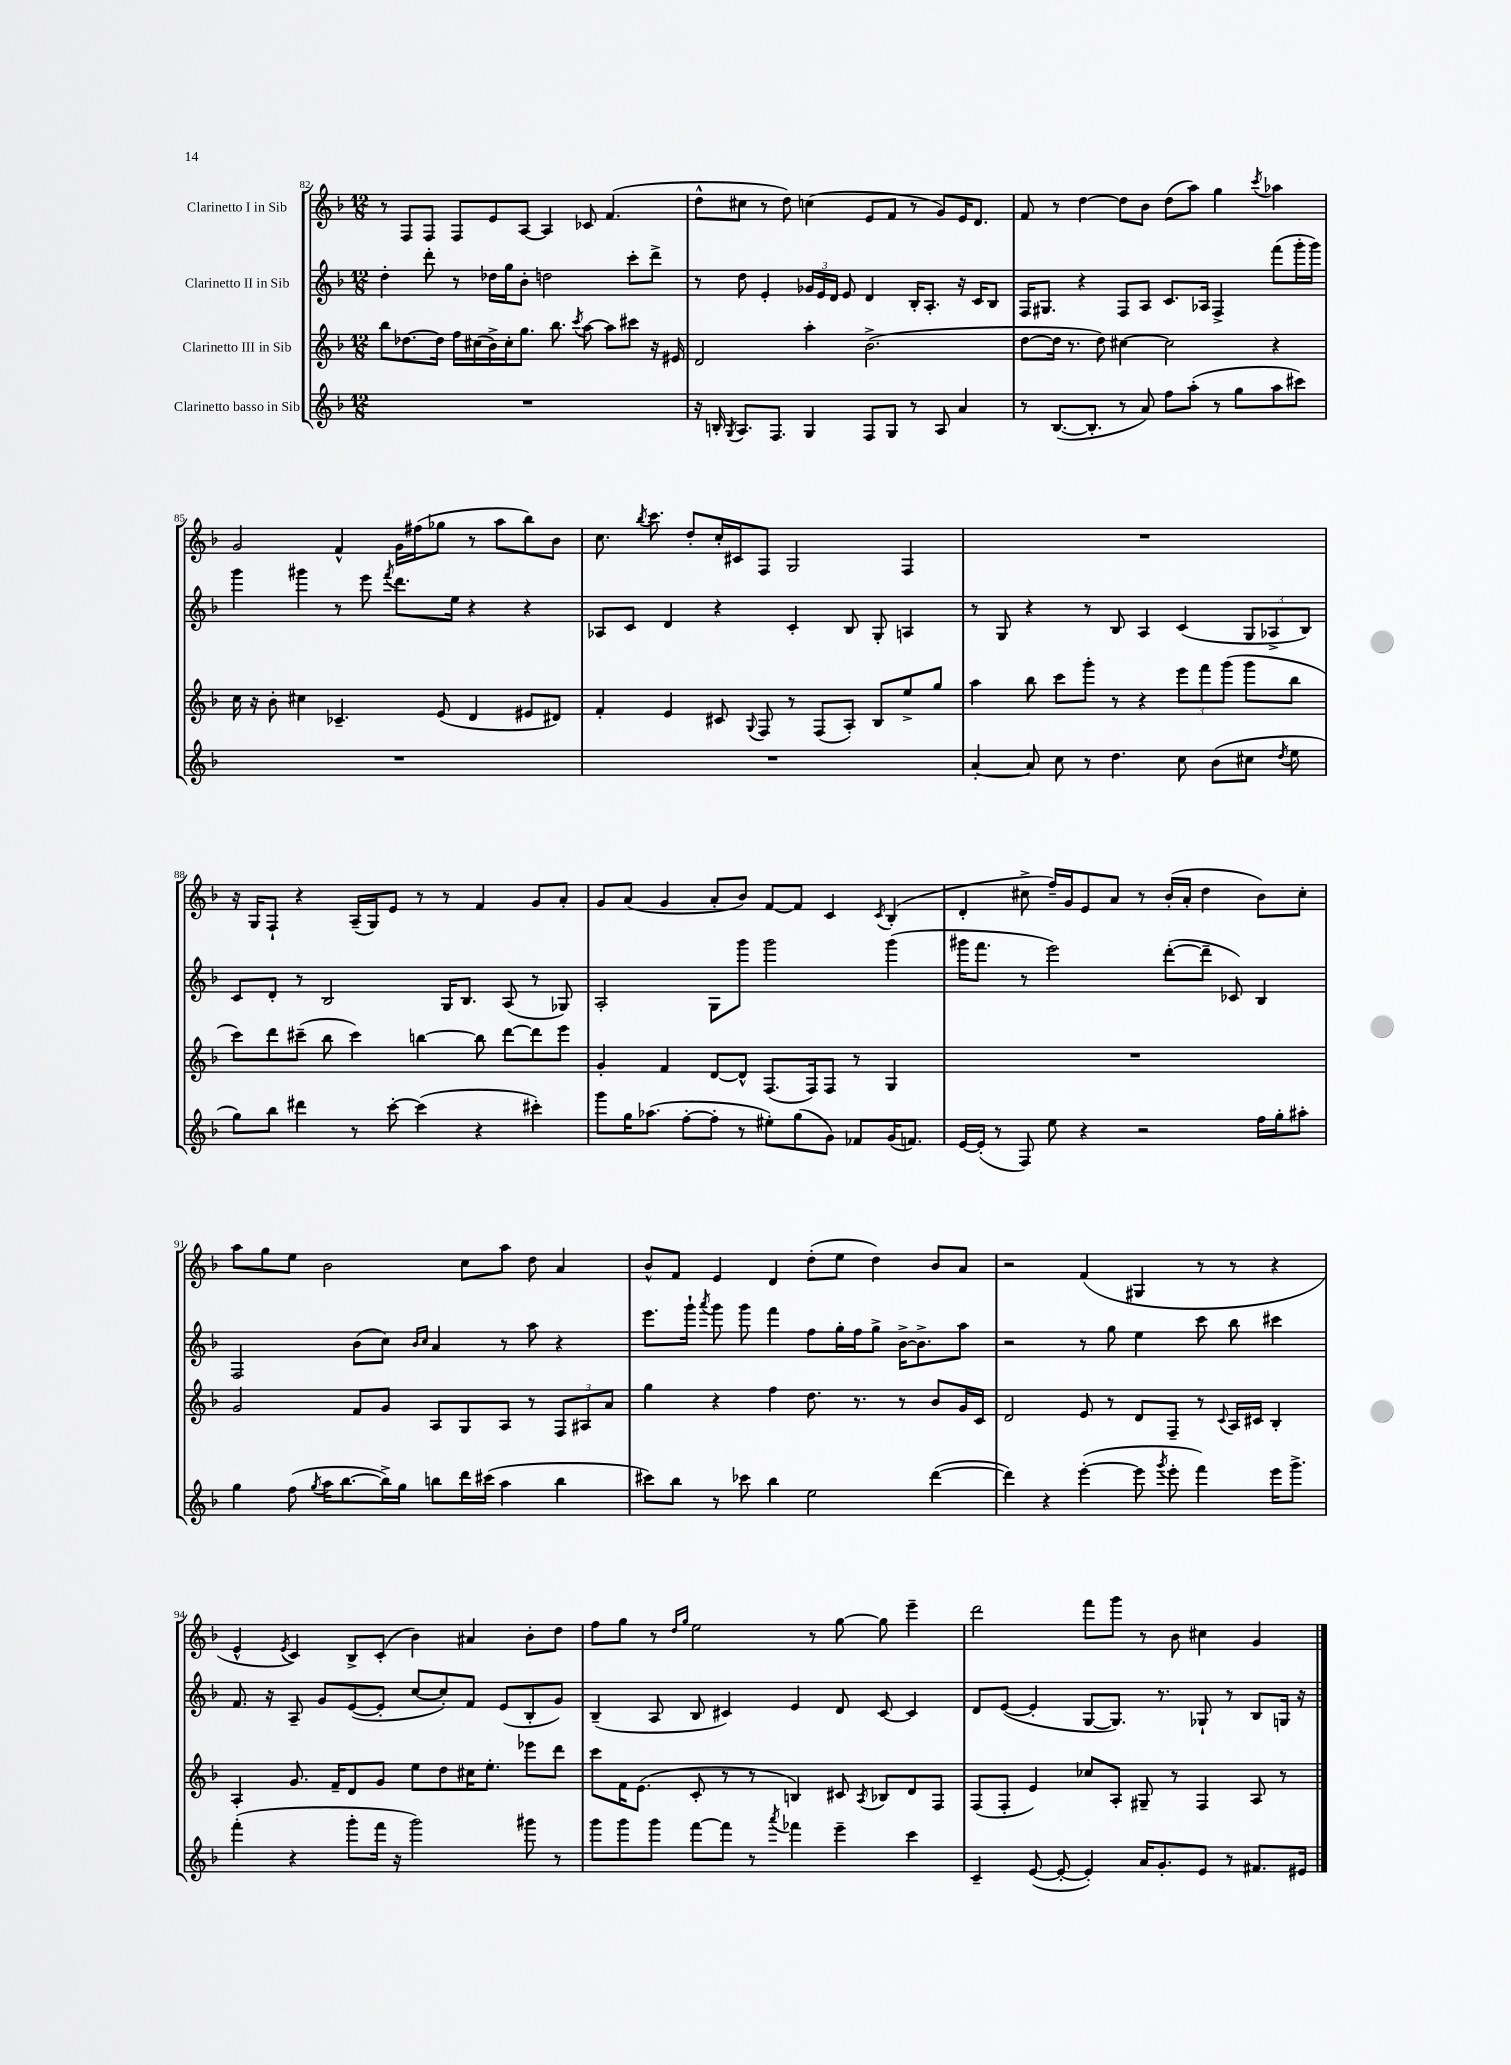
<<
\new StaffGroup <<
\new Staff = "s0" \with { instrumentName = "Clarinetto I in Sib" } {
    \clef treble \key f \major \numericTimeSignature \time 12/8
    \autoBeamOff r8 f8[ f8] f8[ e'8 a8]~ a4 ces'8 f'4.( |
    d''8[-^ cis''8] r8 d''8) c''4( e'8[ f'8] r8 g'8[) e'16 d'8.] |
    f'8 r8 d''4~ d''8[ bes'8] d''8[( a''8]) g''4 \acciaccatura { c'''8 } aes''4 |
    g'2 f'4-^ g'16[ fis''16( ges''8] r8 a''8[ bes''8) bes'8] |
    c''8. \acciaccatura { bes''8 } c'''8. d''8[-. c''16-. cis'16 f8] g2 f4 |
    R1. |
    r16 g16[ f8]-! r4 a16[--( g16) e'8] r8 r8 f'4 g'8[ a'8]-. |
    g'8[ a'8]( g'4 a'8[-. bes'8]) f'8[~ f'8] c'4 \acciaccatura { c'8 } bes4-.( |
    d'4-. cis''8-> f''16[--) g'16 e'8 a'8] r8 bes'16[-.( a'16]-. d''4 bes'8[) cis''8]-. |
    a''8[ g''8 e''8] bes'2 c''8[ a''8] d''8 a'4 |
    bes'8[-^ f'8] e'4 d'4 d''8[-.( e''8] d''4) bes'8[ a'8] |
    r2 f'4( gis4 r8 r8 r4 |
    e'4-^ \acciaccatura { e'8 } c'4) bes8[-> c'8]-.( bes'4) ais'4 bes'8[-. d''8] |
    f''8[ g''8] r8 \grace { d''16[ g''16] } e''2 r8 g''8~ g''8 e'''4-- |
    d'''2 f'''8[ g'''8] r8 bes'8 cis''4 g'4 \bar "|." |
}
\new Staff = "s1" \with { instrumentName = "Clarinetto II in Sib" } {
    \clef treble \key f \major \numericTimeSignature \time 12/8
    \autoBeamOff d''4-. d'''8-. r8 des''16[ g''16 bes'8]-. d''2 c'''8[-. d'''8]-> |
    r8 d''8 e'4-. \tuplet 3/2 { ges'16[ e'16 d'16] } e'8 d'4 bes16[-. a8.]-. r16 c'16[ bes8] |
    f16[ gis8.] r4 f8[ a8] c'8.[ aes16] f4-> f'''8[( g'''16-. g'''16]) |
    g'''4 gis'''4 r8 e'''8 \acciaccatura { f'''8 } d'''8.[ e''16] r4 r4 |
    aes8[ c'8] d'4 r4 c'4-. bes8 g8-. a4 |
    r8 g8 r4 r8 bes8 a4 c'4( \tuplet 3/2 { g8[ aes8-> bes8]) } |
    c'8[ d'8]-. r8 bes2 g16[ bes8.] a8( r8 ges8) |
    a2-. g8[ g'''8] g'''2 g'''4( |
    gis'''16[ f'''8.] r8 e'''2) d'''8[~-.( d'''8]-- ces'8) bes4 |
    f2 bes'8[( c''8]) \grace { bes'16[ c''16] } a'4 r8 a''8 r4 |
    e'''8.[ g'''16]-! \acciaccatura { a'''8 } g'''8 g'''8 f'''4 f''8[ g''16-. f''16 g''8]-> bes'16[~-> bes'8.-> a''8] |
    r2 r8 g''8 e''4 c'''8 bes''8 cis'''4 |
    f'8. r16 a8-- g'8[ e'8~( e'8]-. c''8[~ c''8-.) f'8] e'8[( bes8-. g'8]) |
    bes4--( a8 bes8 cis'4) e'4 d'8 cis'8~ cis'4 |
    d'8[ e'8]~( e'4-. g8[~ g8.]) r8. ges8-! r8 bes8[ g16] r16 \bar "|." |
}
\new Staff = "s2" \with { instrumentName = "Clarinetto III in Sib" } {
    \clef treble \key f \major \numericTimeSignature \time 12/8
    \autoBeamOff bes''8[ des''8.~ des''16] f''16[ cis''16( bes'16->) cis''16-. g''8.] bes''8. \acciaccatura { c'''8 } a''8~ a''8[ cis'''8] r16 eis'16 |
    d'2 a''4-. bes'2.->( |
    d''8[~ d''16] r8. d''8) cis''4~ cis''2 r4 |
    c''16 r16 bes'8-. cis''4 ces'4.-- e'8( d'4 eis'8[ dis'8]) |
    f'4-. e'4 cis'8 \appoggiatura { g8 } f8 r8 f8[( a8]-.) bes8[ e''8-> g''8] |
    a''4 bes''8 c'''8[ g'''8]-. r8 r4 \tuplet 3/2 { e'''8[ f'''8 g'''8]( } g'''8[ bes''8] |
    c'''8[) d'''8 cis'''8]--( bes''8 cis'''4) b''4~ b''8 d'''8[~ d'''8 e'''8] |
    g'4-. f'4 d'8[~ d'8]-^ f8.[( f16) f8] r8 g4 |
    R1. |
    g'2 f'8[ g'8] a8[ g8 a8] r8 \tuplet 3/2 { f8[ ais8 a'8] } |
    g''4 r4 f''4 d''8. r8. r8 bes'8[ g'16 c'16] |
    d'2 e'8 r8 d'8[ f8]-- r8 \appoggiatura { c'8 } a16[ cis'16] bes4-. |
    a4-. g'8. f'16[-- d'8 g'8] e''8[ d''8 cis''16 e''8.]-. ees'''8[ d'''8] |
    c'''8[ f'16 e'8.]( c'8-. r8 r8 b4) cis'8 \acciaccatura { a8 } bes8[ d'8 f8] |
    f8[( f8]-. e'4) ces''8[ a8]-. gis8-- r8 f4 a8 r8 \bar "|." |
}
\new Staff = "s3" \with { instrumentName = "Clarinetto basso in Sib" } {
    \clef treble \key f \major \numericTimeSignature \time 12/8
    \autoBeamOff R1. |
    r16 b16-. \acciaccatura { g8 } a8.[ f8.] g4 f8[ g8] r8 a8 a'4 |
    r8 bes8.[~( bes8.]-. r8 a'8) f''8[ a''8]-.( r8 g''8[ a''8 cis'''8]) |
    R1. |
    R1. |
    a'4~-. a'8 c''8 r8 d''4. c''8 bes'8[( cis''8] \acciaccatura { d''8 } e''8 |
    g''8[) bes''8] dis'''4 r8 c'''8~-. c'''4( r4 cis'''4-.) |
    g'''8[ g''16 aes''8.]( f''8[~-. f''8]-. r8 eis''8[-.) g''8( g'8]) fes'8[ g'16( f'8.]) |
    e'16[~ e'16]-.( r8 f8) e''8 r4 r2 f''16[ g''16-. ais''8]-. |
    g''4 f''8( \acciaccatura { g''8 } a''16[ bes''8.~ bes''16->) g''16] b''8[ d'''16 cis'''16]( a''4 b''4 |
    cis'''8[) bes''8] r8 ces'''8 bes''4 e''2 d'''4~( |
    d'''4) r4 e'''4~-.( e'''8 \acciaccatura { g'''8 } e'''8-. f'''4) e'''16[ g'''8.]-> |
    f'''4-.( r4 g'''8[-. f'''16] r16 g'''2) gis'''8 r8 |
    g'''8[ g'''8 g'''8] f'''8[~ f'''8] r8 \acciaccatura { a'''8 } fes'''4 e'''4-- c'''4 |
    c'4-- e'8~( e'8~-. e'4-.) a'16[ g'8.-. e'8] r8 fis'8.[ eis'16] \bar "|." |
}
>>
>>
\layout { \context { \Score currentBarNumber = #82 } }
